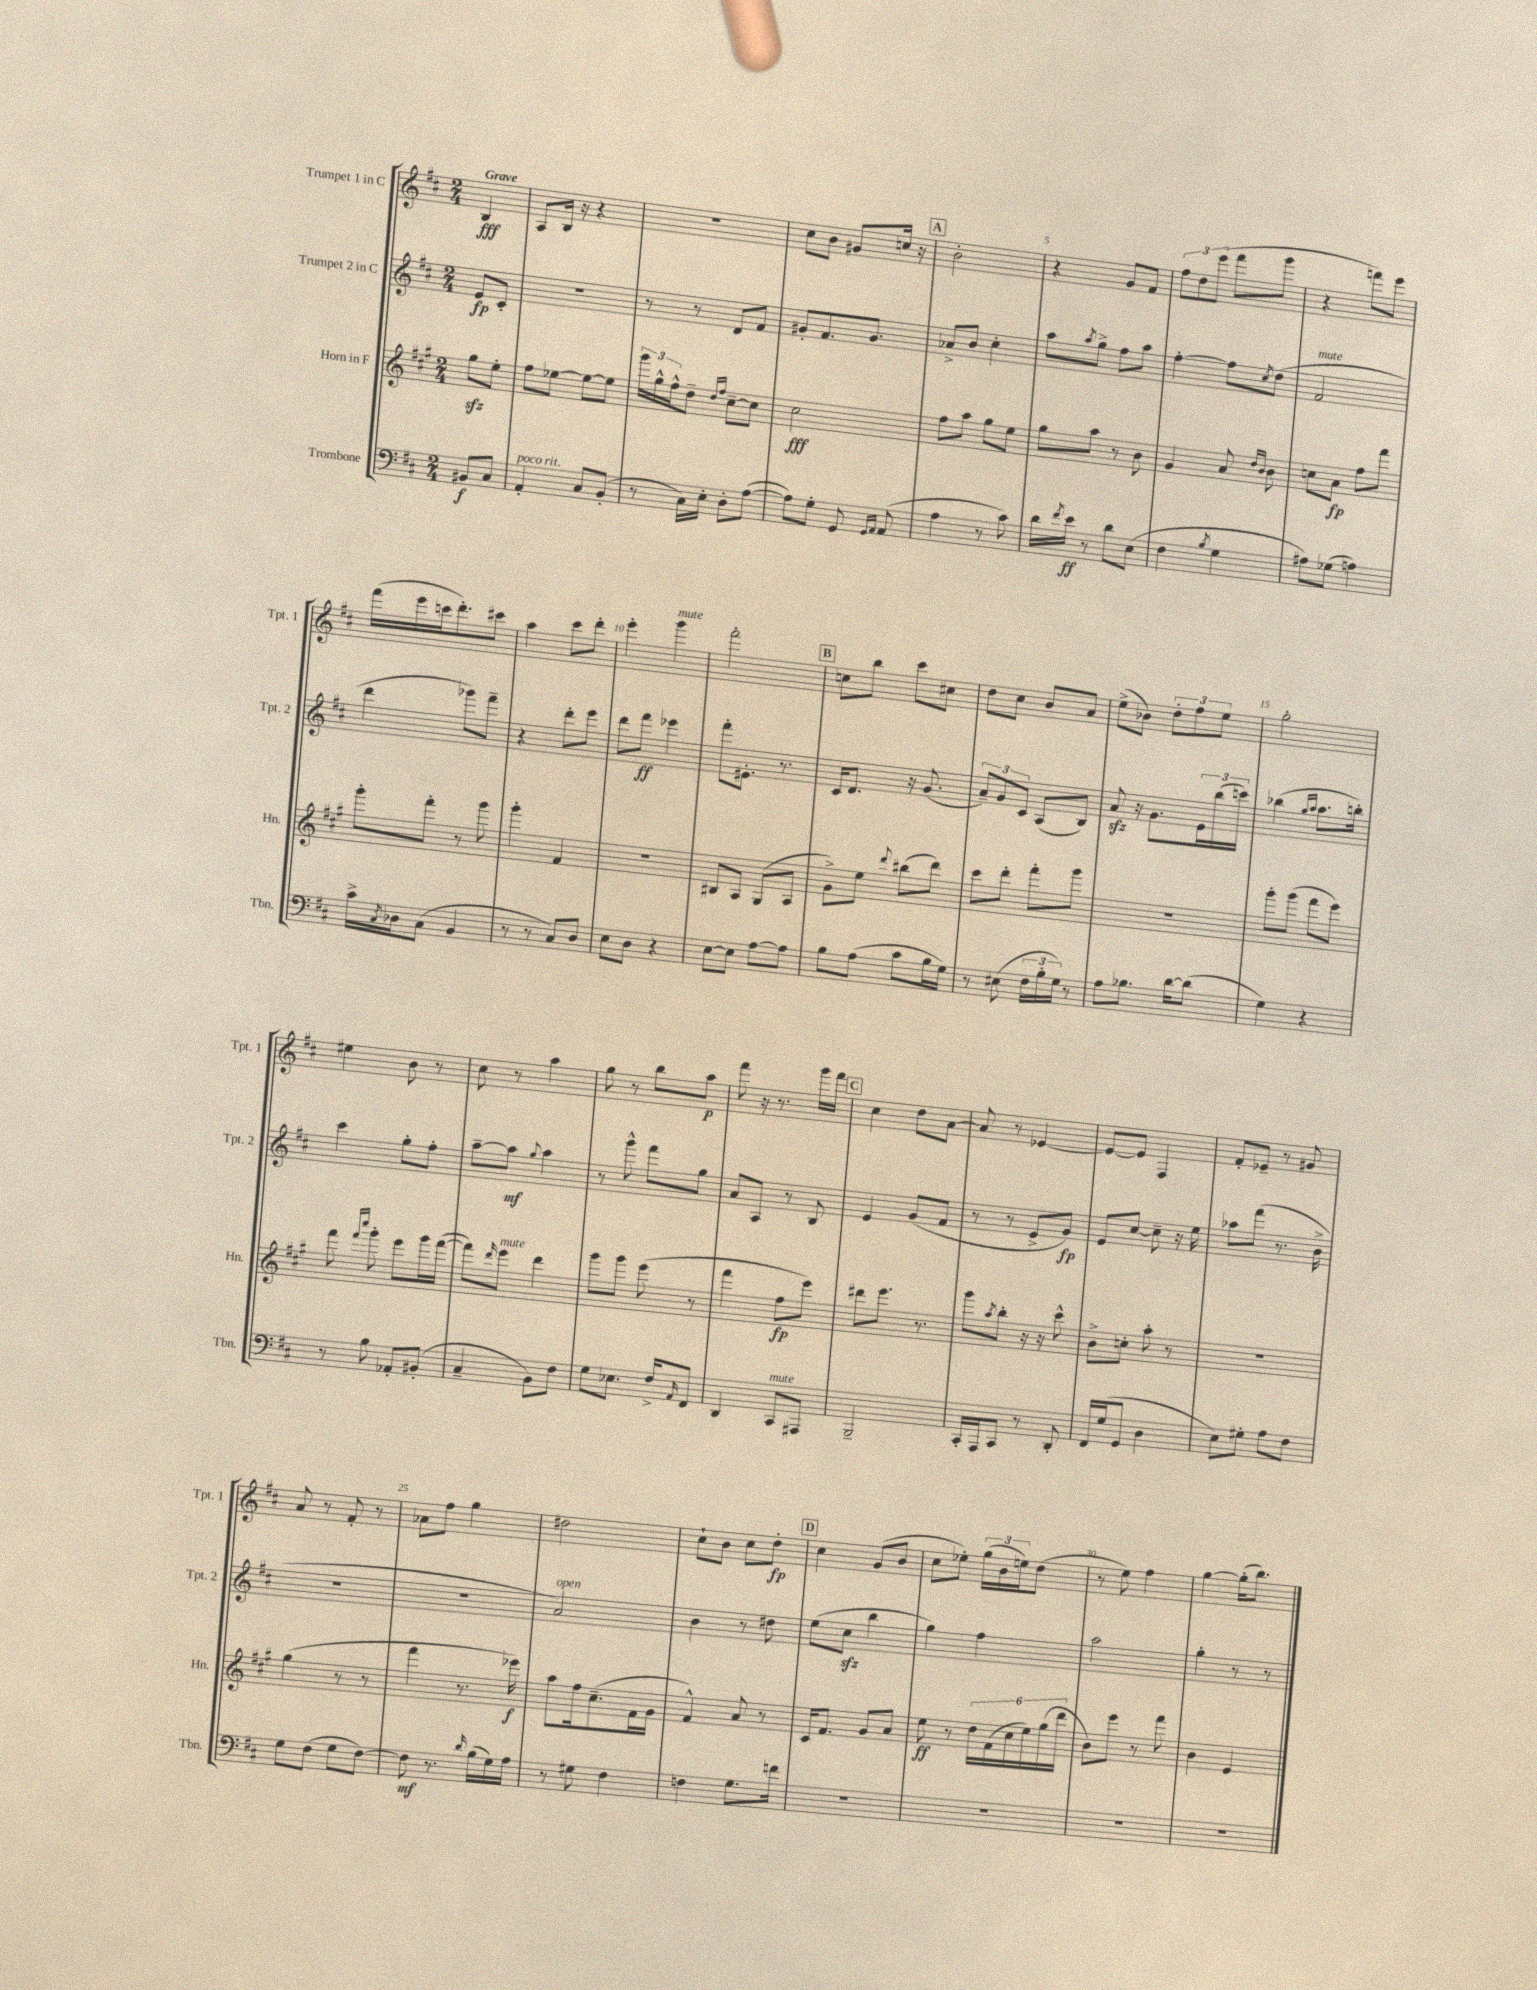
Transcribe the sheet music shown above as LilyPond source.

<<
\new StaffGroup <<
\new Staff = "s0" \with { instrumentName = "Trumpet 1 in C" shortInstrumentName = "Tpt. 1" } {
    \clef treble \key d \major \numericTimeSignature \time 2/4 \partial 4 \tempo "Grave"
    b4\fff |
    a8 b16 r16 r4 |
    R2 |
    cis''8 b'8 gis'8 c''16 r16 |
    \mark \markup { \box "A" } b'2-. |
    r4 g'8 fis'8 |
    \tuplet 3/2 { fis''8 d''8 e'''8( } fis'''8 g'''8 |
    r4 f'''8) e'''8 |
    fis'''16( e'''16 c'''16 d'''8.-.) cis'''8 |
    a''4 cis'''8 d'''8-. |
    e'''4-. g'''4^\markup { \italic "mute" } |
    fis'''2-. |
    \mark \markup { \box "B" } c''8 b''8 cis'''8 cis''8 |
    d''8 cis''8 b'8 a'8 |
    e''8->( bes'8) \tuplet 3/2 { d''8-. fis''8 e''8 } |
    g''2-. |
    eis''4 b'8 r8 |
    cis''8 r8 a''4 |
    g''8 r8 b''8 a''8\p |
    fis'''8 r16 r8. g'''16 fis'''16 |
    \mark \markup { \box "C" } cis''4 d''8 a'8~ |
    a'8 r8 ees'4~ |
    ees'8~ ees'8 fis4 |
    fis'8-. ees'8-- r8 gis'8 |
    a'8 r8 fis'8-. r8 |
    aes'8 fis''8 g''4 |
    dis''2 |
    cis''8-! b'8 cis''8 d''8-.\fp |
    \mark \markup { \box "D" } cis''4 g'8( b'8 |
    cis''8 ees''8-.) \tuplet 3/2 { g''16( b'16 e''16) } d''8( |
    r8 e''8) fis''4 |
    g''4~ g''16-.( b''8.) \bar "|." |
}
\new Staff = "s1" \with { instrumentName = "Trumpet 2 in C" shortInstrumentName = "Tpt. 2" } {
    \clef treble \key d \major \numericTimeSignature \time 2/4 \partial 4
    e'8\fp cis'8-. |
    R2 |
    r8 r8 d'8 fis'8 |
    gis'8-. fis'8. gis'8. |
    \mark \markup { \box "A" } aes'8-> b'8 cis''4-. |
    a''8 \acciaccatura { a''8 } g''8-> fis''8 a''8 |
    fis''4~-. fis''8 \acciaccatura { cis''8 } d''8( |
    fis'2^\markup { \italic "mute" } |
    d'''4 ges'''8) fis'''8-- |
    r4 d'''8-. e'''8 |
    d'''8 fis'''8\ff ees'''4 |
    fis'''8-. eis'8.-. r8. |
    \mark \markup { \box "B" } cis'16 d'8. r16 g'8.( |
    \tuplet 3/2 { a'8--) g'8 cis'8 } a8( b8) |
    a'8\sfz r16 g'8. \tuplet 3/2 { e'16 b''16( c'''16) } |
    bes''4( \grace { g''16 a''16 } a''8. b''16-.) |
    cis'''4 g''8-. fis''8-. |
    a''8~-- a''8\mf \appoggiatura { g''8 } a''4 |
    r8 g'''8-^ fis'''8 g''8 |
    a'8 a8 r8 b8 |
    \mark \markup { \box "C" } e'4 g'8( fis'8 |
    r8 r8 e'8-> g'8\fp) |
    e'8 cis''8~ cis''8-- r16 e''16 |
    aes''8 fis'''8( r8. b'16-> |
    R2 |
    R2 |
    a'2^\markup { \italic "open" }) |
    b'4 r8 dis''8 |
    \mark \markup { \box "D" } e''8( cis''8\sfz b''4 |
    g''4) fis''4 |
    a''2 |
    g''4-. r8 r8 \bar "|." |
}
\new Staff = "s2" \with { instrumentName = "Horn in F" shortInstrumentName = "Hn." } {
    \clef treble \key a \major \numericTimeSignature \time 2/4 \partial 4
    gis''8\sfz e''8-. |
    fis''8 ees''8~ ees''8~ ees''8 |
    \tuplet 3/2 { gis'''16 gis''16-^ fis''16-^ } d''8-- \grace { d''16 fis''16 } cis''8~-- cis''8 |
    cis''2\fff |
    \mark \markup { \box "A" } fis''8 a''8 gis''8 e''8 |
    gis''8 a''8 r8 b'8 |
    gis'4 a'8 \grace { d''16 b'16 } b'8 |
    c''8 a'8\fp fis''8 fis'''8 |
    gis'''8-. fis'''8-. r8 gis'''8 |
    gis'''4-. fis'4 |
    R2 |
    bis8 a8 gis8( a8 |
    \mark \markup { \box "B" } gis'8->) e''8 \appoggiatura { d'''8 } bis''8( d'''8) |
    cis'''8 d'''8-. fis'''8-. gis'''8 |
    r2 |
    gis'''8-. gis'''8( fis'''8 e'''8) |
    fis'''8 \grace { fis'''16 cis''''16 } gis'''8-. e'''8 gis'''16 fis'''16~( |
    fis'''8) \grace { d'''16 } e'''8^\markup { \italic "mute" } d'''4 |
    gis'''8 gis'''8 e'''8( r8 |
    fis'''4 fis''8\fp e'''8) |
    \mark \markup { \box "C" } dis'''8 e'''8. r8. |
    gis'''8 \acciaccatura { a''8 } b''8-. r16 r16 cis'''8-^ |
    b'8-> c''8-. a''8-. r8 |
    r2 |
    gis''4( r8 r8 |
    fis'''4 r8. ees'''16\f) |
    a''8 fis''16 cis''8.--( fis'16 gis'16 |
    fis'4-^) a'8 r8 |
    \mark \markup { \box "D" } cis'16 fis'8. gis'8 a'8 |
    e''8\ff r8 \tuplet 6/4 { d''16 fis'16( cis''16 e''16) gis''16( d'''16 } |
    b'8) e'''8 r8 fis'''8 |
    b'4 e'4 \bar "|." |
}
\new Staff = "s3" \with { instrumentName = "Trombone" shortInstrumentName = "Tbn." } {
    \clef bass \key d \major \numericTimeSignature \time 2/4 \partial 4
    bis,8\f cis8 |
    a,4-.^\markup { \italic "poco rit." } cis8 b,8-.( |
    r8 cis16) e16-. d8-. a8~( |
    a8) g8-. g,8 \grace { g,16 a,16 } a,8( |
    \mark \markup { \box "A" } a4 r8 cis'8) |
    d'16 \acciaccatura { fis'8 } e'16\ff r8 d'8 e8( |
    fis4 \acciaccatura { b8 } g4 |
    ais8) ges8( a4) |
    cis'16-> \acciaccatura { cis8 } des16 cis8( b,4 |
    r8 r8 cis8) d8 |
    e8 d8 r4 |
    e8~ e8 a8~ a8 |
    \mark \markup { \box "B" } b8 a8( cis'8 b16 g16) |
    r8 eis8( \tuplet 3/2 { fis16 b16-. g16) } r8 |
    a8 bes8. d'16~ d'8( |
    g4) r4 |
    r8 b8 aes,8-. bis,8-.( |
    cis4-- b,8) fis8 |
    g8 ees8. fis16-> \grace { a,16 } fis,8 |
    d,4 cis,8^\markup { \italic "mute" } ais,,8 |
    \mark \markup { \box "C" } b,,2-- |
    cis,16-. a,,16 cis,8 r8 d,8-. |
    fis,16 g16( g,8 d4 |
    e8) gis8-. a8 fis8 |
    g8 fis8( g8 fis8~) |
    fis8\mf r8. \grace { d'16 } b16( g16) a16 |
    r8 gis8 fis4 |
    f4 g8. f'16 |
    \mark \markup { \box "D" } R2 |
    R2 |
    R2 |
    R2 \bar "|." |
}
>>
>>
\layout { \context { \Score \override BarNumber.break-visibility = ##(#f #t #t) barNumberVisibility = #(every-nth-bar-number-visible 5) } }
